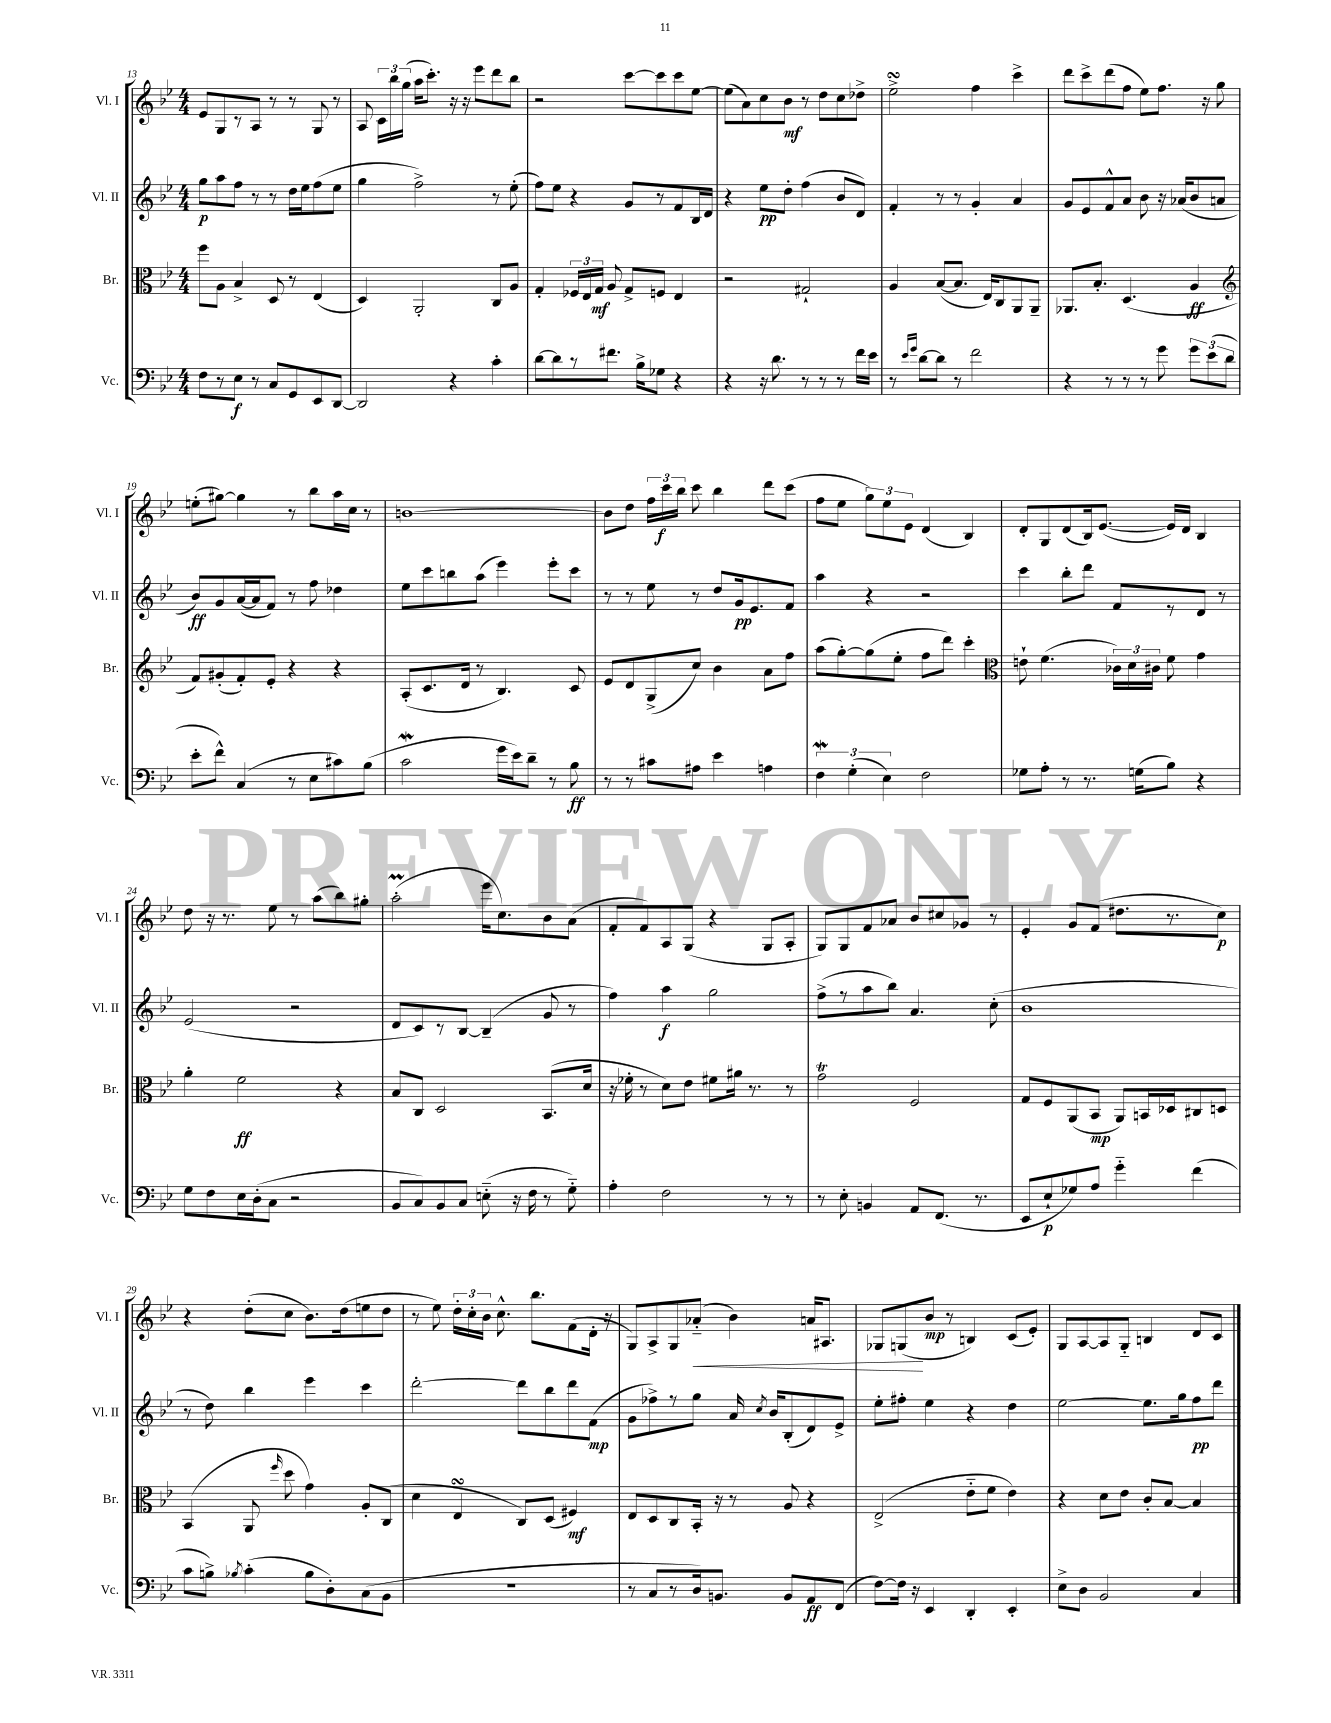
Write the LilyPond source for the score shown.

<<
\new StaffGroup <<
\new Staff = "s0" \with { instrumentName = "Vl. I" shortInstrumentName = "Vl. I" } {
    \clef treble \key bes \major \numericTimeSignature \time 4/4
    \autoBeamOff ees'8[ g8 r8 a8] r8 r8 g8 r8 |
    a8 \tuplet 3/2 { c'16[ bes''16 g''16]( } a''16[ c'''8.]-.) r16 r16 ees'''8[ d'''8 bes''8] |
    r2 c'''8[~ c'''8 c'''8 ees''8]~ |
    ees''8[( a'8) c''8 bes'8]\mf r8 d''8[ c''8 des''8]-> |
    ees''2->\turn f''4 c'''4-> |
    d'''8[ c'''8-> d'''8( f''8] ees''8[) f''8.] r16 g''8 |
    e''8[-.( gis''8]~) gis''4 r8 bes''8[ a''16 c''16] r8 |
    b'1~ |
    b'8[ d''8] \tuplet 3/2 { f''16[ c'''16\f bes''16] } c'''8 bes''4 d'''8[ c'''8]( |
    f''8[ ees''8] \tuplet 3/2 { g''8[) ees''8 ees'8] } d'4( bes4) |
    d'8[-. g8 d'8( bes16) ees'8.]~( ees'16[) d'16] bes4 |
    d''8 r16 r8. ees''8 r8 a''8[( bes''8) gis''8]-. |
    a''2-.\prall( ees'''16[ c''8.) bes'8 a'8]( |
    f'8[-. f'8) a8 g8]( r4 g8[ a8]-. |
    g8[) g8 f'8 aes'8] bes'8[ cis''8 ges'8] r8 |
    ees'4-. g'8[ f'8]( dis''8.[ r8. c''8]\p) |
    r4 d''8[-.( c''8] bes'8.[) d''16( e''8 d''8] |
    r8 ees''8) \tuplet 3/2 { d''16[-. c''16-. bes'16] } c''8.-^ bes''8.[ f'8( d'16]-. r16 |
    g8[) a8-> g8 aes'8]-_\<( bes'4) a'16[ ais8.] |
    ges8[ g8\!( bes'8]\mp r8 b4) c'8[( ees'8]-.) |
    g8[ a8~ a8 g8]-_ b4 d'8[ c'8] \bar "|." |
}
\new Staff = "s1" \with { instrumentName = "Vl. II" shortInstrumentName = "Vl. II" } {
    \clef treble \key bes \major \numericTimeSignature \time 4/4
    \autoBeamOff g''8[\p a''8 f''8] r8 r8 d''16[ ees''16 f''8( ees''8] |
    g''4 f''2->) r8 ees''8-.( |
    f''8[) ees''8] r4 g'8[ r8 f'8 bes16 d'16] |
    r4 ees''8[\pp d''8]-. f''4( bes'8[ d'8]) |
    f'4-. r8 r8 g'4-. a'4 |
    g'8[ ees'8 f'8-^ a'8] bes'8 r16 aes'16[( bes'8 a'8] |
    bes'8[\ff) g'8 a'16~( a'16 f'8]) r8 f''8 des''4 |
    ees''8[ c'''8 b''8 a''8]( ees'''4) ees'''8[-. c'''8] |
    r8 r8 ees''8 r8 d''8[ g'16\pp ees'8. f'8] |
    a''4 r4 r2 |
    c'''4 bes''8[-. d'''8] f'8[ r8 d'8] r8 |
    ees'2( r2 |
    d'8[ c'8) r8 bes8]~ bes4--( g'8 r8 |
    f''4) a''4\f g''2 |
    f''8[->( r8 a''8 bes''8]) a'4. c''8-.( |
    bes'1 |
    r8 d''8) bes''4 ees'''4 c'''4 |
    d'''2~-. d'''8[ bes''8 d'''8 f'8]\mp( |
    g'8[ fes''8->) r8 g''8] a'16 \acciaccatura { c''8 } bes'16[ bes8-.( d'8) ees'8]-> |
    ees''8[-. fis''8]-. ees''4 r4 d''4 |
    ees''2~ ees''8.[ g''16 f''8\pp d'''8] \bar "|." |
}
\new Staff = "s2" \with { instrumentName = "Br." shortInstrumentName = "Br." } {
    \clef alto \key bes \major \numericTimeSignature \time 4/4
    \autoBeamOff f''8[ a8] bes4-> d8 r8 ees4( |
    d4) a,2-. c8[ a8] |
    g4-. \tuplet 3/2 { fes16[ ees16 g16]\mf } a8 g8[-> f8] ees4 |
    r2 gis2-! |
    a4 bes8[~( bes8.] ees16[) c8 a,8 a,8]-- |
    aes,8.[ bes8.]-. d4.( a4\ff |
    \clef treble f'8[) gis'8-.( f'8-.) ees'8]-. r4 r4 |
    a8[-.( c'8. d'16] r8 bes4.) c'8 |
    ees'8[ d'8 g8->( c''8]) bes'4 a'8[ f''8] |
    a''8[( g''8~-.) g''8( ees''8]-. f''8[ d'''8]) c'''4-. |
    \clef alto e'8-! f'4.( \tuplet 3/2 { ces'16[) d'16 cis'16] } f'8 g'4 |
    a'4-. f'2\ff r4 |
    bes8[ c8] d2 bes,8.[( d'16] |
    r16 fes'16-. r8 d'8[) ees'8] fis'8[ ais'16] r8. r8 |
    g'2\trill f2 |
    g8[ f8 a,8( bes,8]\mp a,8[) b,16 des16 cis8 d8] |
    bes,4( a,8 \grace { f''16 } d''8 g'4) a8[-. c8]( |
    d'4 ees4\turn c8[) d8]( fis4\mf) |
    ees8[ d8 c8 bes,16]-. r16 r8 a8 r4 |
    ees2->( ees'8[-_ f'8] ees'4) |
    r4 d'8[ ees'8] c'8[-. bes8]~ bes4 \bar "|." |
}
\new Staff = "s3" \with { instrumentName = "Vc." shortInstrumentName = "Vc." } {
    \clef bass \key bes \major \numericTimeSignature \time 4/4
    \autoBeamOff f8[ r8 ees8]\f r8 c8[ g,8 ees,8 d,8]~ |
    d,2 r4 c'4-. |
    d'8[~ d'8 r8 fis'8.] bes16[-> ges8] r4 |
    r4 r16 d'8. r8 r8 r8 f'16[ ees'16] |
    r8 \grace { ees'16[ g'16] } d'8[~ d'8] r8 f'2 |
    r4 r8 r8 r8 g'8 \tuplet 3/2 { g'8[ ees'8( d'8] } |
    ees'8[-. f'8]-^) c4( r8 ees8[ cis'8) bes8]( |
    c'2\mordent g'16[ ees'16) d'8]-- r8 bes8\ff |
    r8 r8 cis'8[ ais8] ees'4 a4 |
    \tuplet 3/2 { f4\mordent g4-.( ees4) } f2 |
    ges8[ a8]-. r8 r8. g16[( bes8]) r4 |
    g8[ f8 ees16 d16-.( c8] r2 |
    bes,8[ c8) bes,8 c8] e8-_( r16 f16 r8 g8-_) |
    a4-. f2 r8 r8 |
    r8 ees8-. b,4 a,8[ f,8.]( r8. |
    ees,8[ ees8-!\p ges8) a8] g'4-_ f'4( |
    c'8[ b8]->) \acciaccatura { bes8 } c'4-.( bes8[ d8-.) c8( bes,8] |
    R1 |
    r8 c8[ r8 d16) b,8.] b,8[ a,8\ff f,8]( |
    f8[~) f16] r16 ees,4 d,4-. ees,4-. |
    ees8[-> d8] bes,2 c4 \bar "|." |
}
>>
>>
\layout { \context { \Score currentBarNumber = #13 } }
